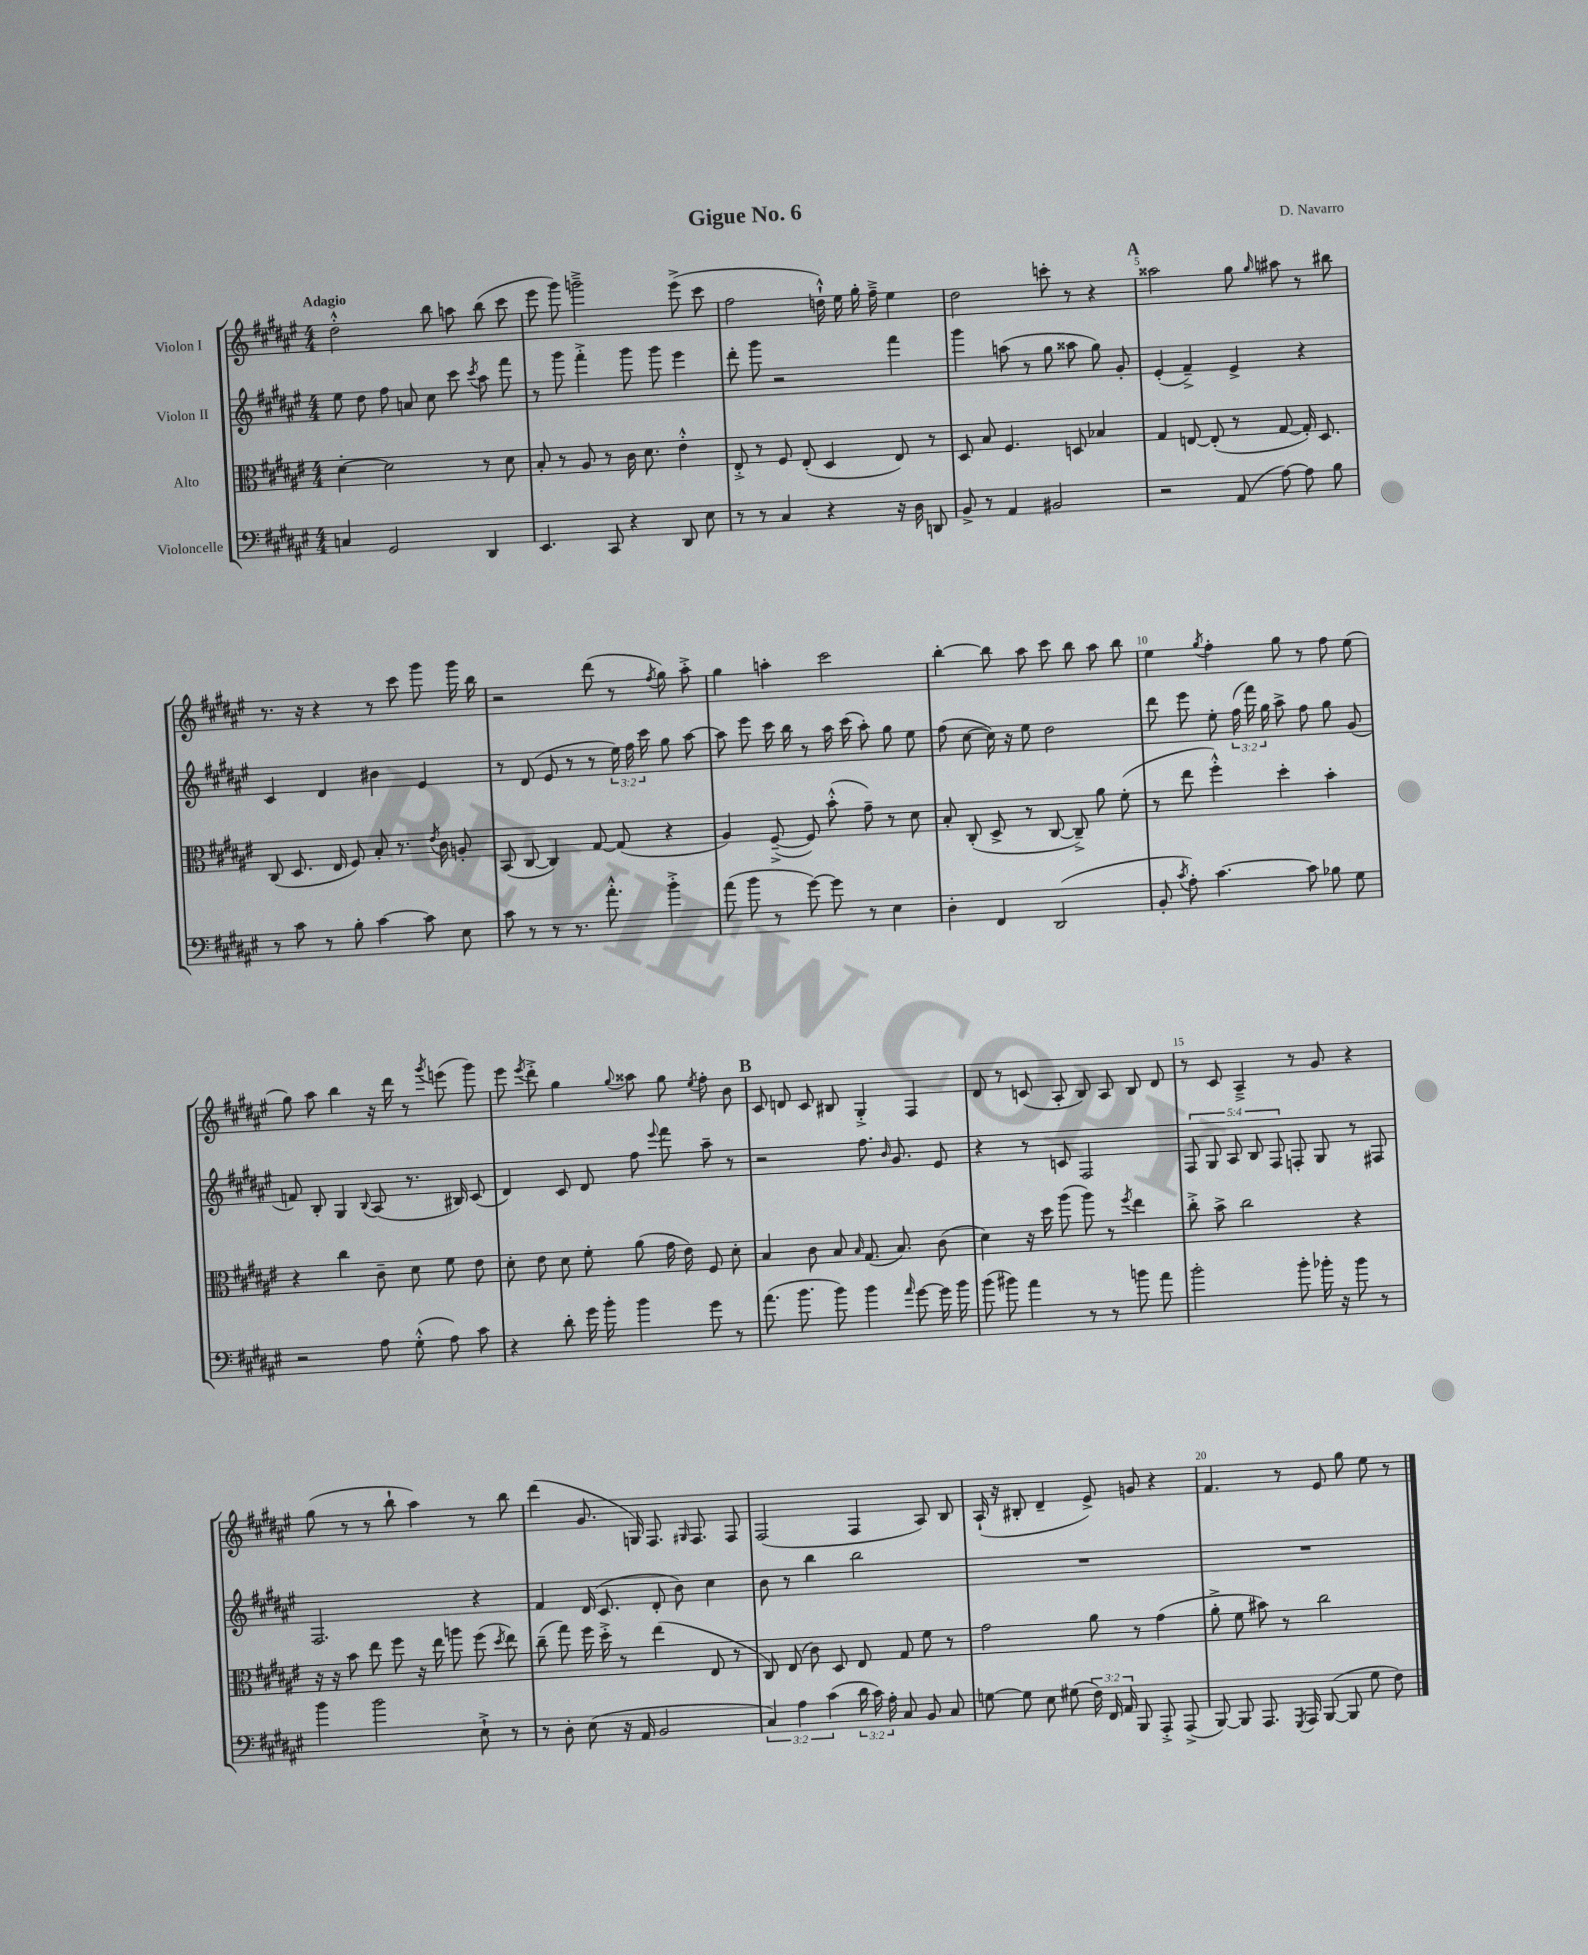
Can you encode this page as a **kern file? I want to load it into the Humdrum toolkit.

**kern	**kern	**kern	**kern
*part4	*part3	*part2	*part1
*staff4	*staff3	*staff2	*staff1
*I"Violoncelle	*I"Alto	*I"Violon II	*I"Violon I
*clefF4	*clefC3	*clefG2	*clefG2
*k[f#c#g#d#a#e#]	*k[f#c#g#d#a#e#]	*k[f#c#g#d#a#e#]	*k[f#c#g#d#a#e#]
*M4/4	*M4/4	*M4/4	*M4/4
=1	=1	=1	=1
!	!	!	!LO:TX:a:B:t=Adagio
4Cn/	[4d#'\	8ee#\	2dd#'^^\
.	.	8dd#\	.
2GG#/	2d#\]	8ff#\	.
.	.	8an/	.
.	.	8cc#\	8bb\
.	.	8ccc#\	8aan\
.	.	8qccc#/	.
4DD#/	8r	8aa#\	(8bb\
.	8d#\	8fff#\	8ccc#\
=2	=2	=2	=2
4.EE#/	8B'/	8r	8eee#\
.	8r	8ggg#\	8ggg#\)
.	8A#/	4fff#'^\	2gggn~^\
8CC#/	8r	.	.
4r	16c#\	8ggg#\	.
.	8.d#\	.	.
.	.	8ggg#\	.
8DD#/	4e#'^^\	4eee#\	(8eee#^\
8E#\	.	.	8ccc#\
=3	=3	=3	=3
8r	8E#'^/	8ddd#'\	2ff#\
8r	8r	8ggg#\	.
4C#/	8F#/	2r	.
.	(8E#'/	.	.
4r	4D#/	.	16ddn`^^\)
.	.	.	16ee#\
.	.	.	16gg#'\
.	.	.	16ff#~^\
16r	8E#/)	4fff#\	4ee#\
16D#\	.	.	.
8DDn/	8r	.	.
=4	=4	=4	=4
8BB^/	8D#/	4ggg#\	2dd#\
8r	8B/	.	.
4AA#/	4.F#/	(8aan\	.
.	.	8r	.
2BB#X/	.	8gg#\	8cccn'\
.	8Dn/	8aa##X\	8r
.	4B-X/	8gg#\)	4r
.	.	8g#'/	.
!!LO:REH:place=s1:t=A
=5	=5	=5	=5
2r	4G#/	(4e#'/	2aa##X\
.	[8En/	4f#~^/)	.
.	(8E'/]	.	.
(8AA#/	8r	4e#^/	8gg#\
.	.	.	16qqgg#/
[8A#\)	[8G#/	.	8aa#X\
8A#\]	16G#'/])	4r	8r
.	8.D#/	.	.
8B\	.	.	8bb#X\
!!LO:LB:g=z
=6	=6	=6	=6
8r	(8C#/	4c#/	8.r
8c#\	8.D#/	.	.
.	.	.	16r
8r	.	4d#/	4r
.	16E#/	.	.
8B'\	8F#/)	.	.
[4c#\	8B'/	4b#X\	8r
.	8.r	.	8ccc#\
8c#\]	.	4e#/	8ggg#\
.	8qe#/	.	.
.	16c#\	.	.
8E#\	8An'/	.	16ggg#\
.	.	.	16bb\
=7	=7	=7	=7
8c#\	(8BB/	8r	2r
8r	[8C#/	(8d#/	.
8r	4C#/])	8e#/	.
8.r	.	8r	.
.	[8G#/	8r	(8ddd#\
8.a#'^^\	.	.	.
.	(8G#/]	24ee#\)	8r
.	.	24ff#\	.
.	.	24ccc#\	.
.	.	.	8qff#/
4b'^\	4r	8gg#\	8gg#\)
.	.	[8aa#\	8aa#'^\
=8	=8	=8	=8
(8a#\	4A#/)	8aa#\]	4gg#\
8b\	.	8eee#\	.
8r	([8F#~^/	16ccc#\	4aan'\
.	.	16bb\	.
[8g#\)	8F#/])	8r	.
8g#\]	(8b'^^\	16aa#\	2ccc#\
.	.	(16ccc#\	.
8r	8g#~\)	8aa#'\)	.
4E#\	8r	8gg#\	.
.	8d#\	8ee#\	.
=9	=9	=9	=9
4D#'\	8B'/	(8ff#\	[4bb'\
.	(8C#'/	[8cc#\	.
4FF#/	8D#^/	16cc#\])	8bb\]
.	.	16r	.
.	8r	8ee#\	8aa#\
(2DD#/	[8C#/	2dd#\	8ccc#\
.	8C#~^/])	.	8bb\
.	8a#\	.	8aa#\
.	(8f#'\	.	8bb\
=10	=10	=10	=10
8BB'/	8r	8ddd#\	4ee#\
8qc#/	.	.	.
8A#'\)	8ee#\	8eee#\	.
.	.	.	8qgg#/
[4.c#\	4ff#'^^\)	8ee#'\	4ff#'\
.	.	(24ff#\	.
.	.	24fff#\)	.
.	.	24gg#\	.
.	4dd#'\	8aa#^\	8gg#\
8c#\]	.	8ff#\	8r
8B-X\	4b'\	8gg#\	8ff#\
8G#\	.	(8g#/	(8ee#\
!!LO:LB:g=z
=11	=11	=11	=11
2r	4r	8fn/)	8gg#\)
.	.	8B'/	8aa#\
.	4cc#\	4G#/	4bb\
.	.	8qqB/	.
8A#\	8c#~\	(8A#/	16r
.	.	.	16ddd#\
(8G#'^^\	8d#\	8.r	8r
.	.	.	8qggg#/
8A#\)	8f#\	.	(8eeen\
.	.	16B#X/)	.
8c#\	8e#\	(8c#/	8ggg#\)
=12	=12	=12	=12
4r	8d#'\	4d#/)	8eee#\
.	.	.	8qeee#/
.	8e#\	.	8ddd#'^\
8d#'\	8d#\	8c#/	4gg#\
16g#\	8f#'\	8d#/	.
16b'\	.	.	.
.	.	.	8qqgg#/
4b\	(8a#\	8ff#\	8aa##X\
.	.	8qqeee#/	.
.	16g#\	8fff#\	8gg#\
.	16e#\)	.	.
.	.	.	8qee#/
8g#\	8F#/	8aa#~\	8ff#'\
8r	8d#'\	8r	8b\
!!LO:REH:place=s1:t=B
=13	=13	=13	=13
(8.a#\	4B/	2r	8c#/
.	.	.	8dn/
8.b\	.	.	.
.	8c#\	.	8c#/
8b\)	8B/	.	8B#X/
.	16qqB/	.	.
4b\	(8.G#/	8.ff#\	4G#'^/
.	.	16qqb/	.
.	8.B/)	8.g#/	.
16qqa#/	.	.	.
[8g#\	.	.	4F#/
16g#\]	(8c#\	8e#/	.
16b\	.	.	.
=14	=14	=14	=14
(8b\	4d#\)	4r	8d#/
8b#X\)	.	.	8r
4a#\	16r	8r	(8cn/
.	16dd#\	.	.
.	(8aa#\	8cn/	8A#'/
8r	8aa#\)	2F#/	8B/)
8r	8r	.	8A#/
.	8qff#/	.	.
8bn\	4ee#\	.	8B/
8a#\	.	.	8d#/
=15	=15	=15	=15
2b'\	8cc#'^\	10F#/	8r
.	.	10G#/	.
.	8b^\	.	8c#/
.	.	10A#/	.
.	2cc#\	.	4A#~^/
.	.	10B/	.
.	.	10F#/	.
8b'\	.	8Fn'/	8r
16b-X'\	.	8G#/	8g#/
16r	.	.	.
8b-\	4r	8r	4r
8r	.	8F#X/	.
!!LO:LB:g=z
=16	=16	=16	=16
4b\	16r	2.F#/	(8gg#\
.	16r	.	.
.	8b\	.	8r
2b\	8ee#\	.	8r
.	8ff#\	.	8bb`\
.	16r	.	4aa#\)
.	16ee#\	.	.
.	8aan\	.	.
8E#`^\	(8ff#\	4r	8r
.	8qdd#/	.	.
8r	8ee#\)	.	8bb\
=17	=17	=17	=17
8r	(8cc#~\	4f#/	(4ddd#\
8D#'\	8gg#\)	.	.
(8E#\	16ff#\	(16d#/	8.g#/
.	16dd#'^\	8.c#/	.
16r	8r	.	.
16AA#/	.	.	16Gn/)
2BB/	(4ee#\	8d#'/	8.F#/
.	.	8b\)	.
.	.	.	16qqG#X/
.	.	.	8.F#/
.	8E#/	4cc#\	.
.	8r	.	8F#/
=18	=18	=18	=18
6C#/)	8C#/)	8b\	(2F#/
.	(8E#/	8r	.
6A#\	.	.	.
.	8c#\)	4bb\	.
(6c#\	.	.	.
.	8D#/	.	.
24d#\	8E#/	2bb\	4F#/
24c#\)	.	.	.
24A#'\	.	.	.
8C#/	8G#/	.	.
8BB/	8f#\	.	8A#/)
8C#/	8r	.	8B/
=19	=19	=19	=19
[8Gn\	2g#\	1r	(16A#`/
.	.	.	16r
8G\]	.	.	8B#X'/
8E#\	.	.	4d#~/
(8G#X\	.	.	.
24F#\)	8a#\	.	8e#^/)
24FF#/	.	.	.
24AA#/	.	.	.
8BBB/	8r	.	8gn/
8AAA#'^/	(4g#\	.	4r
(8AAA#^/	.	.	.
=20	=20	=20	=20
[8BBB/)	8a#'^\	1r	4.f#/
8BBB/]	8f#\	.	.
8.AAA#/	8b#X\)	.	.
.	8r	.	8r
8qGGG#/	.	.	.
16AAA#/	.	.	.
([8BBB/	2cc#\	.	8e#/
8BBB/]	.	.	8gg#\
8G#\	.	.	8ee#\
8F#\)	.	.	8r
==	==	==	==
*-	*-	*-	*-
